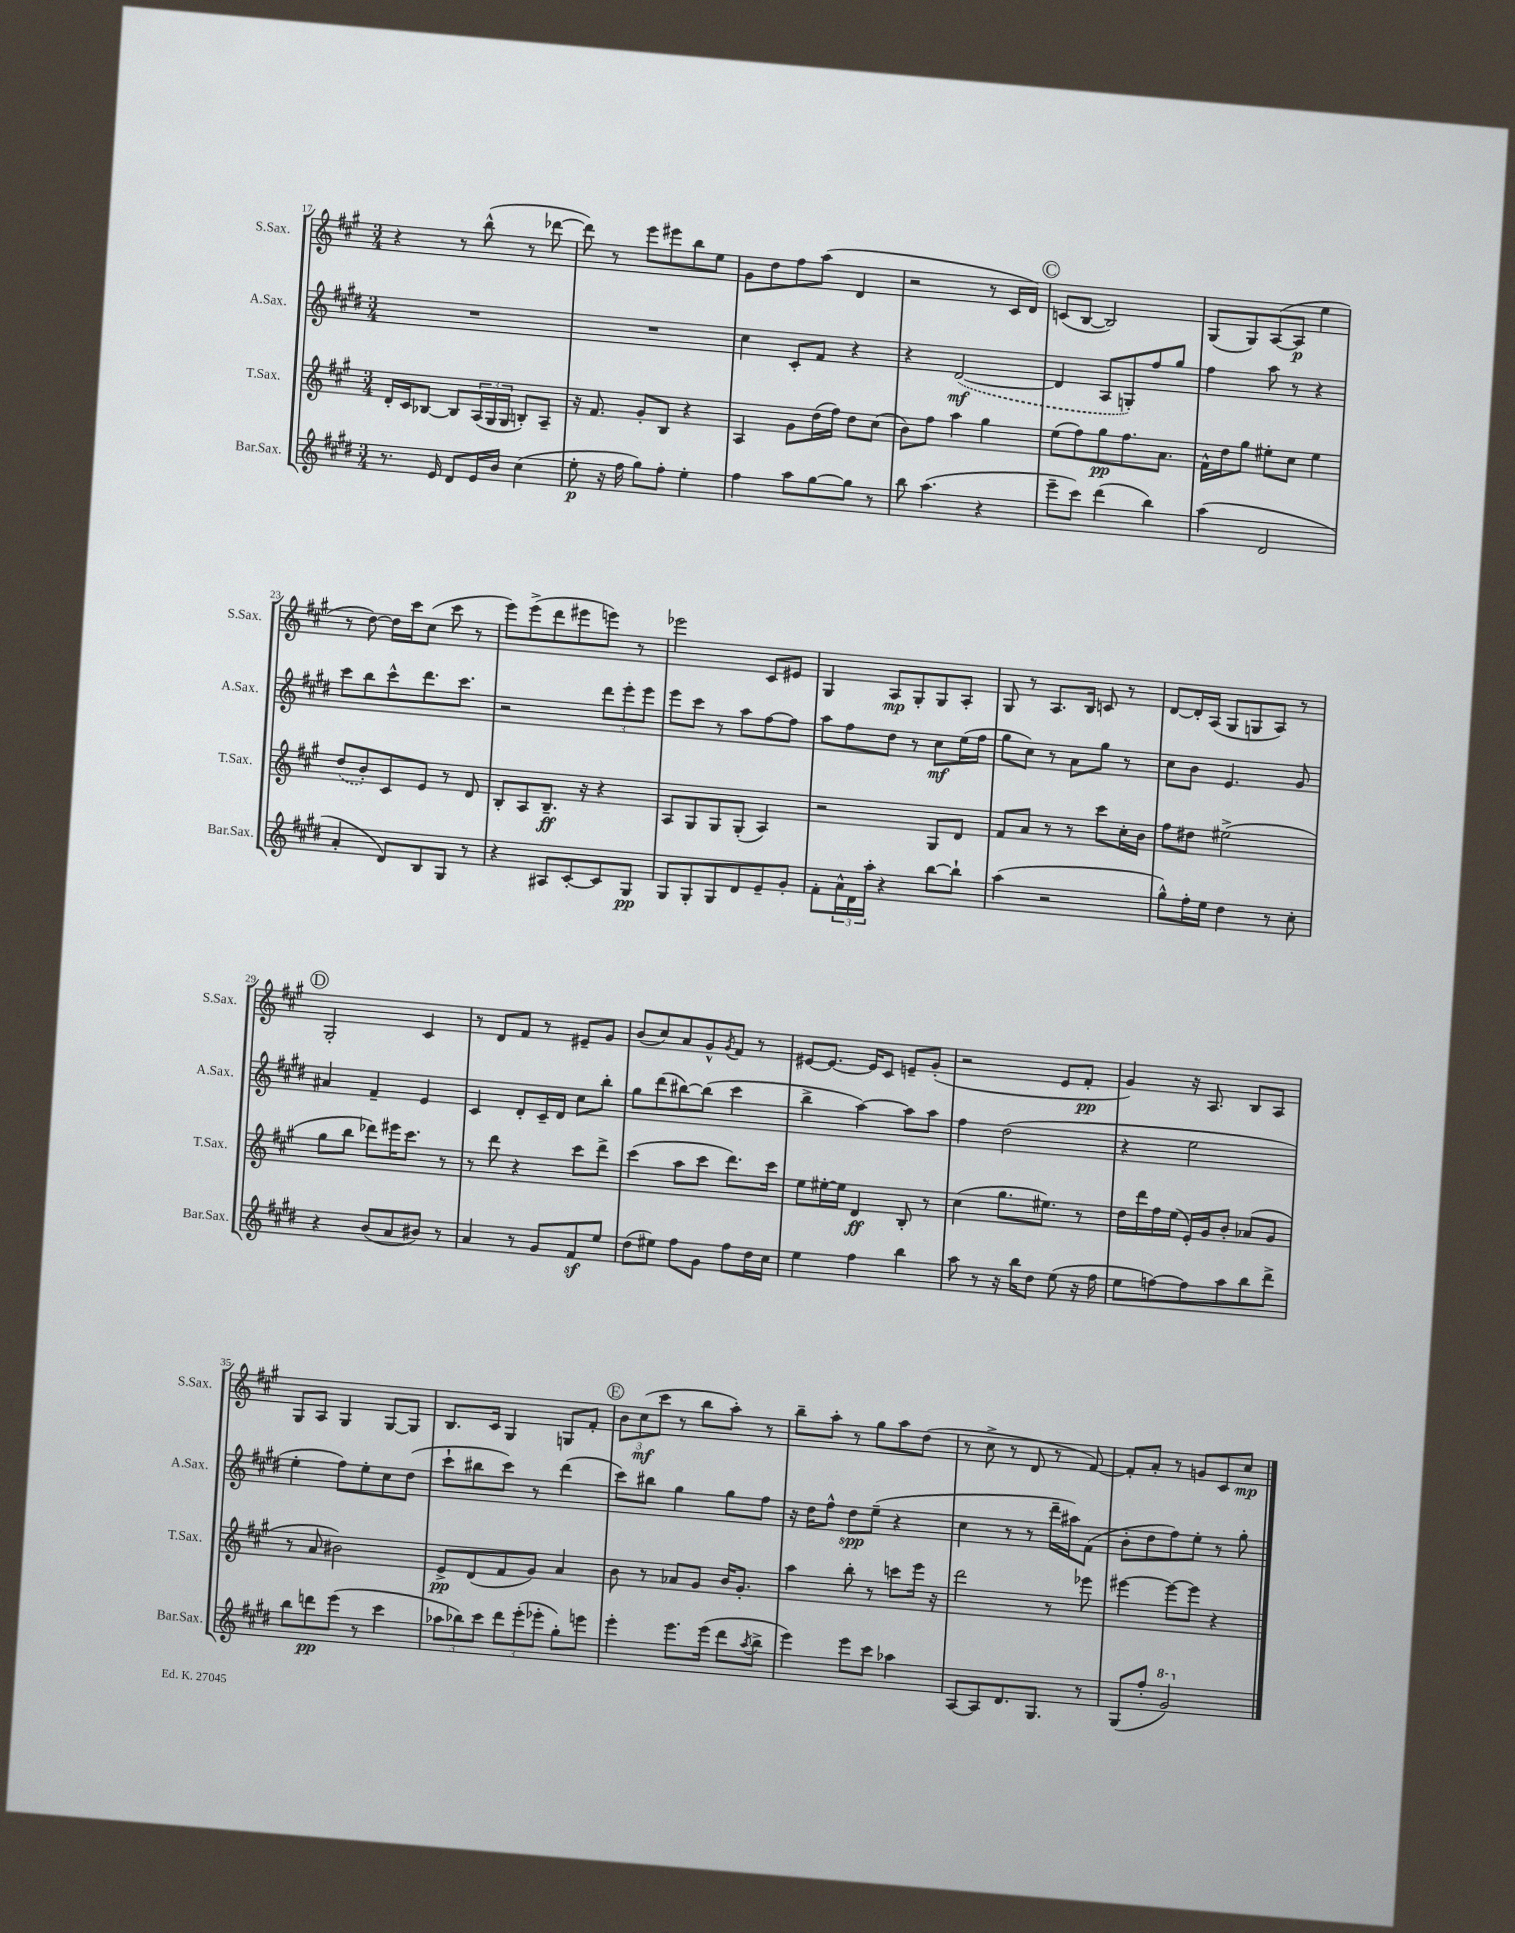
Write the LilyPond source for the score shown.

<<
\new StaffGroup <<
\new Staff = "s0" \with { instrumentName = "S.Sax." shortInstrumentName = "S.Sax." } {
    \clef treble \key a \major \numericTimeSignature \time 3/4
    r4 r8 b''8-^( r8 des'''8~ |
    des'''8) r8 e'''8 eis'''8 b''8 e''8 |
    gis'8 d''8 fis''8 a''8( d'4 |
    r2 r8 cis'16 d'16) |
    \mark \markup { \circle "C" } c'8( b8~ b2) |
    gis8( gis8) a8~( a8\p e''4 |
    r8 d''8~) d''16 cis'''16 cis''8( cis'''8 r8 |
    e'''8) e'''8->( d'''8 eis'''8 e'''8) r8 |
    ees'''2 cis'8 eis'8 |
    gis4 a8\mp gis8-. gis8 a8-. |
    gis8 r8 a8. b16 c'8 r8 |
    d'8~ d'16-. a16( gis8 g8 a8) r8 |
    \mark \markup { \circle "D" } gis2-. cis'4 |
    r8 d'8 fis'8 r8 eis'8-- gis'8 |
    b'8( cis''8) a'8 gis'8-^ \acciaccatura { gis'8 } fis'8 r8 |
    eis'8~ eis'8.~ eis'16 cis'8 e'8-- gis'8-.( |
    r2 e'8 fis'8-.\pp |
    gis'4) r16 a8. b8 a8 |
    gis8 a8 gis4 gis8~ gis8 |
    b8. cis'16 gis4 g8 fis'8-. |
    \mark \markup { \circle "E" } \tuplet 3/2 { b'8 cis''8\mf( cis'''8 } r8 b''8 a''8-.) r8 |
    b''8-- a''8-. r8 gis''8 a''8 d''8( |
    r8 cis''8-> r8 d'8 r8 fis'8~) |
    fis'8-. a'8-. r8 g'8 cis'8 cis''8\mp \bar "|." |
}
\new Staff = "s1" \with { instrumentName = "A.Sax." shortInstrumentName = "A.Sax." } {
    \clef treble \key e \major \numericTimeSignature \time 3/4
    R2. |
    R2. |
    cis''4 cis'8-. fis'8 r4 |
    r4 \once \slurDashed dis'2~\mf( |
    \mark \markup { \circle "C" } dis'4 a8 g8-.) fis''8 gis''8 |
    fis''4 a''8 r8 r4 |
    cis'''8 b''8 cis'''8-^ dis'''8. cis'''8. |
    r2 \tuplet 3/2 { dis'''8 e'''8-. e'''8 } |
    e'''8 cis'''8 r8 a''8 fis''8~ fis''8 |
    a''8 fis''8 dis''8 r8 cis''8\mf e''16( fis''16 |
    gis''8 cis''8) r8 a'8 gis''8 r8 |
    cis''8 b'8 e'4. gis'8 |
    \mark \markup { \circle "D" } ais'4 fis'4-- e'4 |
    cis'4 dis'8-. cis'16-- dis'16 cis''8 b''8-. |
    gis''8 dis'''8( bis''8~) bis''8( cis'''4 |
    b''4-> a''4~) a''8 a''8 |
    fis''4 dis''2( |
    r4 e''2 |
    e''4-. fis''8) e''8-. cis''8 dis''8( |
    cis'''8-! bis''8 cis'''8) r8 dis'''4( |
    \mark \markup { \circle "E" } cis'''8) bis''8 gis''4 gis''8 fis''8 |
    r16 dis''16 fis''8-^ dis''8\spp e''8--( r4 |
    cis''4 r8 r8 dis'''16-- ais''16) fis'8( |
    b'8-. dis''8 fis''8) e''8-. r8 gis''8-. \bar "|." |
}
\new Staff = "s2" \with { instrumentName = "T.Sax." shortInstrumentName = "T.Sax." } {
    \clef treble \key a \major \numericTimeSignature \time 3/4
    d'16-. cis'16 bes8~ bes8 \tuplet 3/2 { a16( gis16 gis16 } b8-.) a8-- |
    r16 fis'8. gis'8-. b8 r4 |
    a4 gis'8 d''16( fis''16) d''8 cis''8( |
    b'8) fis''8 a''4 gis''4 |
    \mark \markup { \circle "C" } e''8( fis''8) gis''8\pp fis''8. a'8. |
    fis'16-^ d''16 gis''8 eis''8-. cis''8 eis''4 |
    \once \slurDashed d''8( b'8-.) cis'8 e'8 r8 d'8 |
    b8-. a8 b8.--\ff r16 r4 |
    a8 gis8 gis8 gis8-.( a4) |
    r2 gis8 d'8 |
    fis'8 a'8 r8 r8 cis'''8 cis''16-. b'16 |
    fis''8 dis''8 eis''2->( |
    \mark \markup { \circle "D" } gis''8 b''8 des'''8) eis'''16 cis'''8. r8 |
    r8 d'''8 r4 cis'''8 d'''8-> |
    cis'''4( a''8 cis'''8 d'''8.) cis'''16 |
    e''8 eis''16~-. eis''16 d'4\ff b8-. r8 |
    cis''4( gis''8. eis''8.) r8 |
    d''16 d'''16 fis''16 e''16( e'16-.) gis'16 b'8-. aes'8( gis'8 |
    r8 a'8 bis'2) |
    e'8->\pp d'8( fis'8 gis'8) a'4 |
    \mark \markup { \circle "E" } b'8 r8 aes'8 gis'8 b'16 gis'8.-. |
    a''4 b''8-. r8 c'''8 e'''16 r16 |
    d'''2 r8 ees'''8 |
    eis'''4~ eis'''8~ eis'''8 r4 \bar "|." |
}
\new Staff = "s3" \with { instrumentName = "Bar.Sax." shortInstrumentName = "Bar.Sax." } {
    \clef treble \key e \major \numericTimeSignature \time 3/4
    r8. e'16 dis'8 e'16 b'16 cis''4( |
    e''8-.\p r16 fis''16 gis''8) fis''8-. e''4-. |
    fis''4 a''8 gis''8~ gis''8 r8 |
    b''8 a''4.( r4 |
    \mark \markup { \circle "C" } e'''8-- cis'''8) dis'''4( b''4) |
    a''4( dis'2 |
    a'4-. dis'8) b8 gis8 r8 |
    r4 ais8 cis'8~-. cis'8 gis8\pp |
    gis8 gis8-. gis8 dis'8 e'8-- gis'8-. |
    fis'8-. \tuplet 3/2 { a'16-^ dis'16 a''16-. } r4 b''8~ b''8-! |
    a''4( r2 |
    gis''8-^) fis''16-. e''16 dis''4 r8 cis''8-. |
    \mark \markup { \circle "D" } r4 b'8( a'8 bis'8) r8 |
    a'4 r8 gis'8 fis'8\sf e''8 |
    dis''8( eis''8) fis''8 gis'8 fis''8 dis''16 cis''16 |
    e''4 fis''4 b''4 |
    a''8 r8 r16 b''16 dis''8 e''8( r16 fis''16 |
    e''8 f''8~) f''8 a''8 b''8 dis'''8-> |
    b''8 d'''8\pp e'''8( r8 cis'''4 |
    \tuplet 3/2 { aes''8 bes''8) cis'''8 } \tuplet 3/2 { dis'''8 e'''8-.( ees'''8-. } gis''8-.) e'''8 |
    \mark \markup { \circle "E" } e'''4-. e'''8. e'''16( dis'''8 \acciaccatura { a''8 } b''8-> |
    e'''4) e'''8 cis'''8 aes''4 |
    a8~ a8 dis'8. gis8. r8 |
    gis8( fis''8-. \ottava #1 gis''2) \ottava #0 \bar "|." |
}
>>
>>
\layout { \context { \Score currentBarNumber = #17 } }
